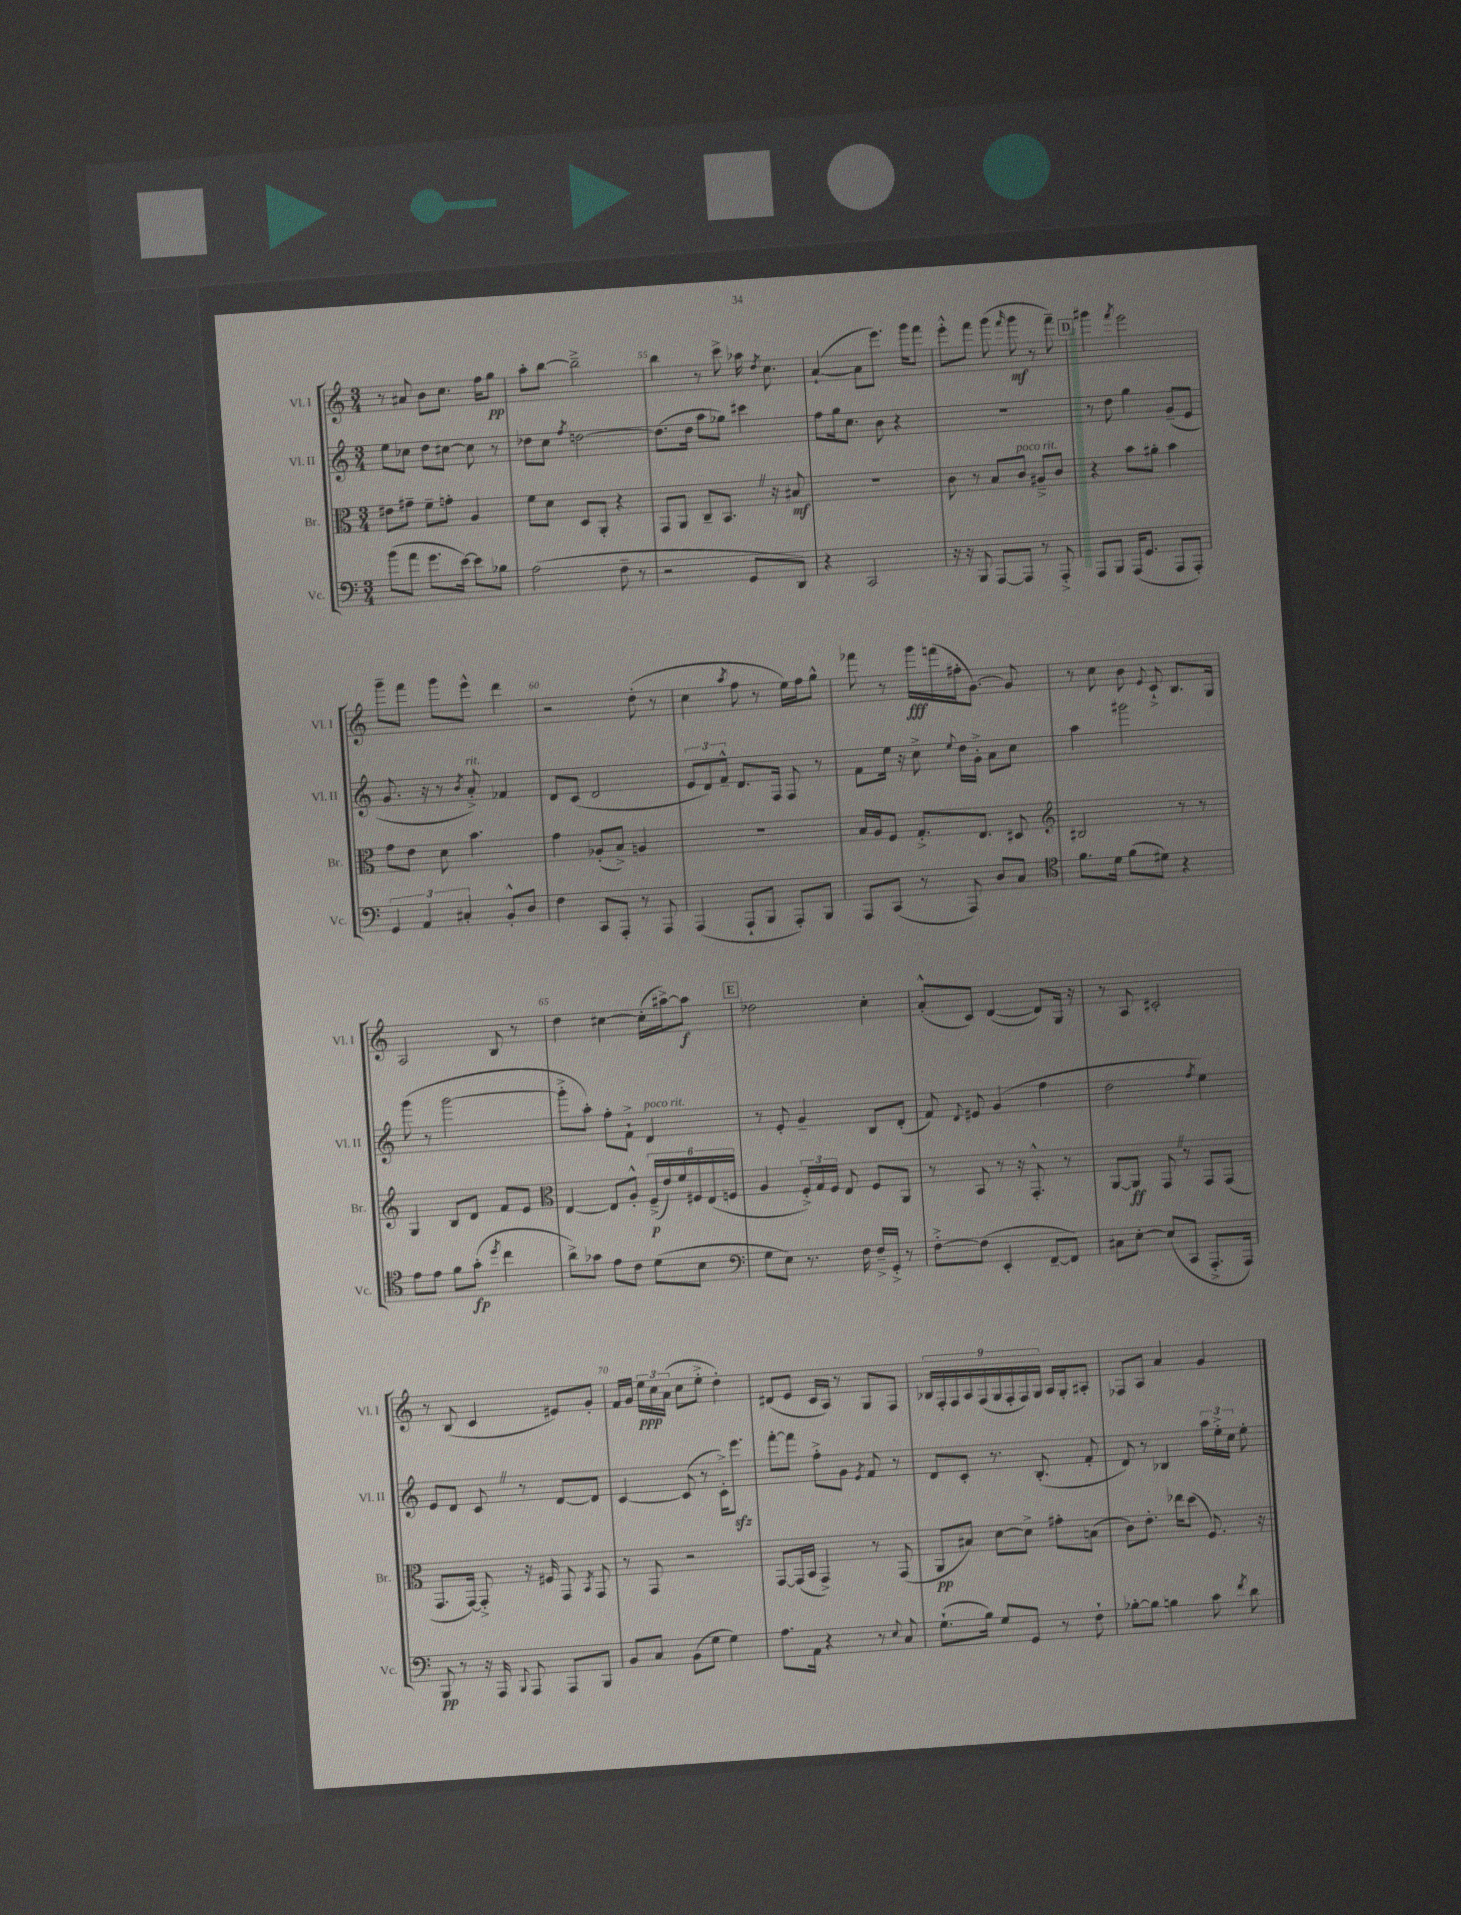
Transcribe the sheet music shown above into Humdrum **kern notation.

**kern	**kern	**kern	**kern
*staff4	*staff3	*staff2	*staff1
*clefF4	*clefC3	*clefG2	*clefG2
*k[]	*k[]	*k[]	*k[]
*M3/4	*M3/4	*M3/4	*M3/4
(8b\L	8e#\L	8ee\L	8r
8a\J	8g#~\J	8cc-\J	8a#/
8.g\L	8f~\L	8dd\L	8b\L
.	8g'\J	[8cc#\J	8.cc\J
[16e\Jk)	.	.	.
8e\]L	4A/	8cc#\]	.
.	.	.	16ff\LK
8B-\J	.	8r	8gg\J
=	=	=	=
(2A\	8f\L	8dd-\L	8aa'\L
.	8d\J	8cc\J	[8bb\J
.	.	8qff/	.
.	8D/L	[2dd\	2bb~^\]
.	8AA'/J	.	.
8F~\	4r	.	.
8r	.	.	.
=	=	=	=
2r	8GG/L	(8.dd\]L	4bb\
.	8AA/J	.	.
.	.	16dd\Jk	.
.	8C~/L	8aa\L	8r
.	8.BB/J	8gg-\J)	8ccc^\
8GG/L	.	4ccc#\	16aa-\
.	.	.	8qdd/
.	16r	.	8.cc\
8DD/J)	8B#/	.	.
=	=	=	=
4r	2.r	8ff\L	([4a`/
.	.	16gg\k	.
.	.	8.cc\J	.
2CC/	.	.	8a\]L
.	.	8b\	8.eee\J)
.	.	4r	.
.	.	.	16ggg\LK
.	.	.	8fff\J
=	=	=	=
16r	8c\	2.r	8eee'^^\L
16r	.	.	.
8BBB/	8r	.	8fff\J
[8AAA/L	8B/L	.	(8ggg\
.	.	.	16qqfff/
8AAA/]J	8c/J	.	8ggg\
8r	8A#~^/L	.	8r
8AAA'^/	8c/J	.	8fff~\)
=	=	=	=
8AAA/L	4r	8r	4ggg#\
8BBB/J	.	8dd\	.
.	.	.	8qfff/
(16AAA/LK	8b\L	4gg\	2eee\
8.GG/J	.	.	.
.	8a#'\J	.	.
8AAA/L	4b\	(8g~/L	.
8AAA'/J)	.	8e/J	.
=	=	=	=
6GG/	8g\L	8.g/	8ggg~\L
.	8e\J	.	8fff\J
6AA/	.	.	.
.	.	16r	.
.	8d\	8r	8ggg\L
6C#'/	.	.	.
.	.	8qb/	.
.	4.b\	8a'^/)	8eee^^\J
8BB'^^/L	.	4f-/	4ddd\
8D/J	.	.	.
=	=	=	=
4F\	4g\	8d/L	2r
.	.	(8c/J	.
8CC/L	(8A-'/L	2d/	.
8AAA'/J	8B^/J)	.	.
8r	4A/	.	(8dd'\
8AAA/	.	.	8r
=	=	=	=
(4AAA/	2.r	12e/L	4cc\
.	.	12d/)	.
.	.	12f~^^/J	.
.	.	.	8qaa/
8AAA`/L	.	8.d/L	8ff\
8BBB/J	.	.	8r
.	.	16F/Jk	.
8AAA'/L)	.	8F/	16ee\LL)
.	.	.	16ff\J
8BBB/J	.	8r	8gg^^\J
=	=	=	=
8AAA/L	16B/LL	8f\L	8fff-\
.	16A/J	.	.
(8CC/J	8F/J	16ee\Jk	8r
.	.	16r	.
8r	8.G'^/L	8cc^\	16ggg\LL
.	.	.	(16fff\
.	.	8qqee/	.
8AAA/)	.	16dd\LL	16ff#'\J
.	8.E/J	16g'^\JJ	[8.g\J)
8D/L	.	8a\L	.
8C/J	8D#/	8cc\J	8g/]
=	=	=	=
*clefC4	*clefG2	*	*
8.f\L	2B#/	4aa\	8r
.	.	.	8cc\
16d\Jk	.	.	.
(8f\L	.	2ggg#\	8b\
.	.	.	8qqe/
8d#\J)	.	.	8c`^/
4r	8r	.	8.B/L
.	8r	.	.
.	.	.	16G/Jk
=	=	=	=
8e\L	4G/	(8ggg\	2A/
8e\J	.	8r	.
8f\L	8B/L	[2ggg\	.
(8g'\J	8d/J	.	.
8qdd/	.	.	.
4cc\	8f/L	.	8B/
.	8e/J	.	8r
=	=	=	=
*	*clefC3	*	*
8a^\L)	[4E/	8ggg'^\]L	4dd\
8g-\J	.	8aa'\J)	.
8e\L	8E/]L	8ff'\L	[4cc#\
8c\J	8A'^^/J	8f`^\J	.
(8d\L	(24F~^/LL	4d/	(16cc#'\]LL
.	24e/)	.	.
.	.	.	[16aa#^\J)
.	24f/	.	.
8B\J	24F#/	.	8aa#\]J
.	(24E/	.	.
.	24F/JJ	.	.
=	=	=	=
*clefF4	*	*	*
8G\L	4A/	8r	2dd-\
8E\J)	.	8e'/	.
8.r	24F'^/LL)	4g~/	.
.	24G/	.	.
.	24F/JJ	.	.
.	8E/	.	.
16F\	.	.	.
16F~^/LL	8F/L	8B/L	4cc'\
16GG'^/JJ	.	.	.
8r	8AA/J	(8d'/J	.
=	=	=	=
[8F'^\L	8r	8f/)	(8a'^^/L
.	.	8qqd/	.
(8F\]J	8BB/	8e#/	8c/J)
4EE'/	8r	(4g/	([4d/
.	16r	.	.
.	8.GG'^^/	.	.
[8FF~/L	.	4ff\	8d/]L)
8FF/]J)	8r	.	16G/Jk
.	.	.	16r
=	=	=	=
8C#\L	[8AA/L	2dd\	8r
[8E'\J	8AA/]J	.	8A/
(8E/]L	8GG/	.	2c#'/
8CC/J	8r	.	.
.	.	8qff/	.
8.AAA'^/L	8GG/L	4ee\)	.
.	(8GG/J	.	.
16AAA/Jk)	.	.	.
=	=	=	=
8BBB/	8.GG/L	8e/L	8r
8r	.	8d/J	(8B/
.	[16GG/Jk)	.	.
16r	8GG'^/]	8c/	4c/
16AAA/	.	.	.
8qqBBB/	.	.	.
8AAA/	16r	8r	.
.	16F#/	.	.
8AAA/L	8GG/	[8d/L	8e#/L)
.	8qBB/	.	.
8BBB/J	8GG/	8d/]J	8g'/J
=	=	=	=
8BB/L	8r	[4c/	16f/LL
.	.	.	16g/JJ
8C/J	8GG/	.	24ee\LL
.	.	.	24cc\
.	.	.	(24a\JJ
(8BB\L	2r	(8c/]	8cc\L
8G\J	.	8r	8ee'^\J
4G\)	.	16c'^\LK)	4dd'\)
.	.	8.eee\J	.
=	=	=	=
8.A\L	[8GG/L	[8fff'\L	(8d#/L
.	(16GG/]L	8fff\]J	8e/J
16AA\Jk	16BB/JJ	.	.
4r	4GG^/)	8ff'^\L	16c/LL
.	.	.	16A/JJ)
.	.	8g\J	8r
.	.	8qe/	.
8r	8r	8f/	8G/L
8qqE/	.	.	.
8C/	(8GG/	8r	8F/J
=	=	=	=
(8.G`\L	8AA/L	8d/L	18B-/LL
.	.	.	18F'/
.	.	.	18F/
.	8B#/J)	8c'/J	.
.	.	.	18A/
16B\Jk)	.	.	.
.	.	.	(18F/
8G/L	[8d\L	8.r	.
.	.	.	18G/
.	.	.	18F'/
8GG/J	8d^\]J	.	.
.	.	.	18F/)
.	.	(8.B'/	.
.	.	.	18G/JJ
8r	8g#'\L	.	16A/LL
.	.	.	16G'/J
8F`\	(8B\J	8f'/	8A#'/J
=	=	=	=
[8B-'\L	8c\L)	8d/)	8F-/L
8B-\]J	8.e'\J	8r	8A/J
4B\	.	4B-/	4a/
.	16ee-\LK	.	.
.	(8dd\J	.	.
8c\	8.F/)	24aa\LL	4g/
.	.	24ee'^\	.
.	.	24cc\JJ	.
8qf/	.	.	.
8d\	.	8ee'\	.
.	16r	.	.
==	==	==	==
*-	*-	*-	*-
